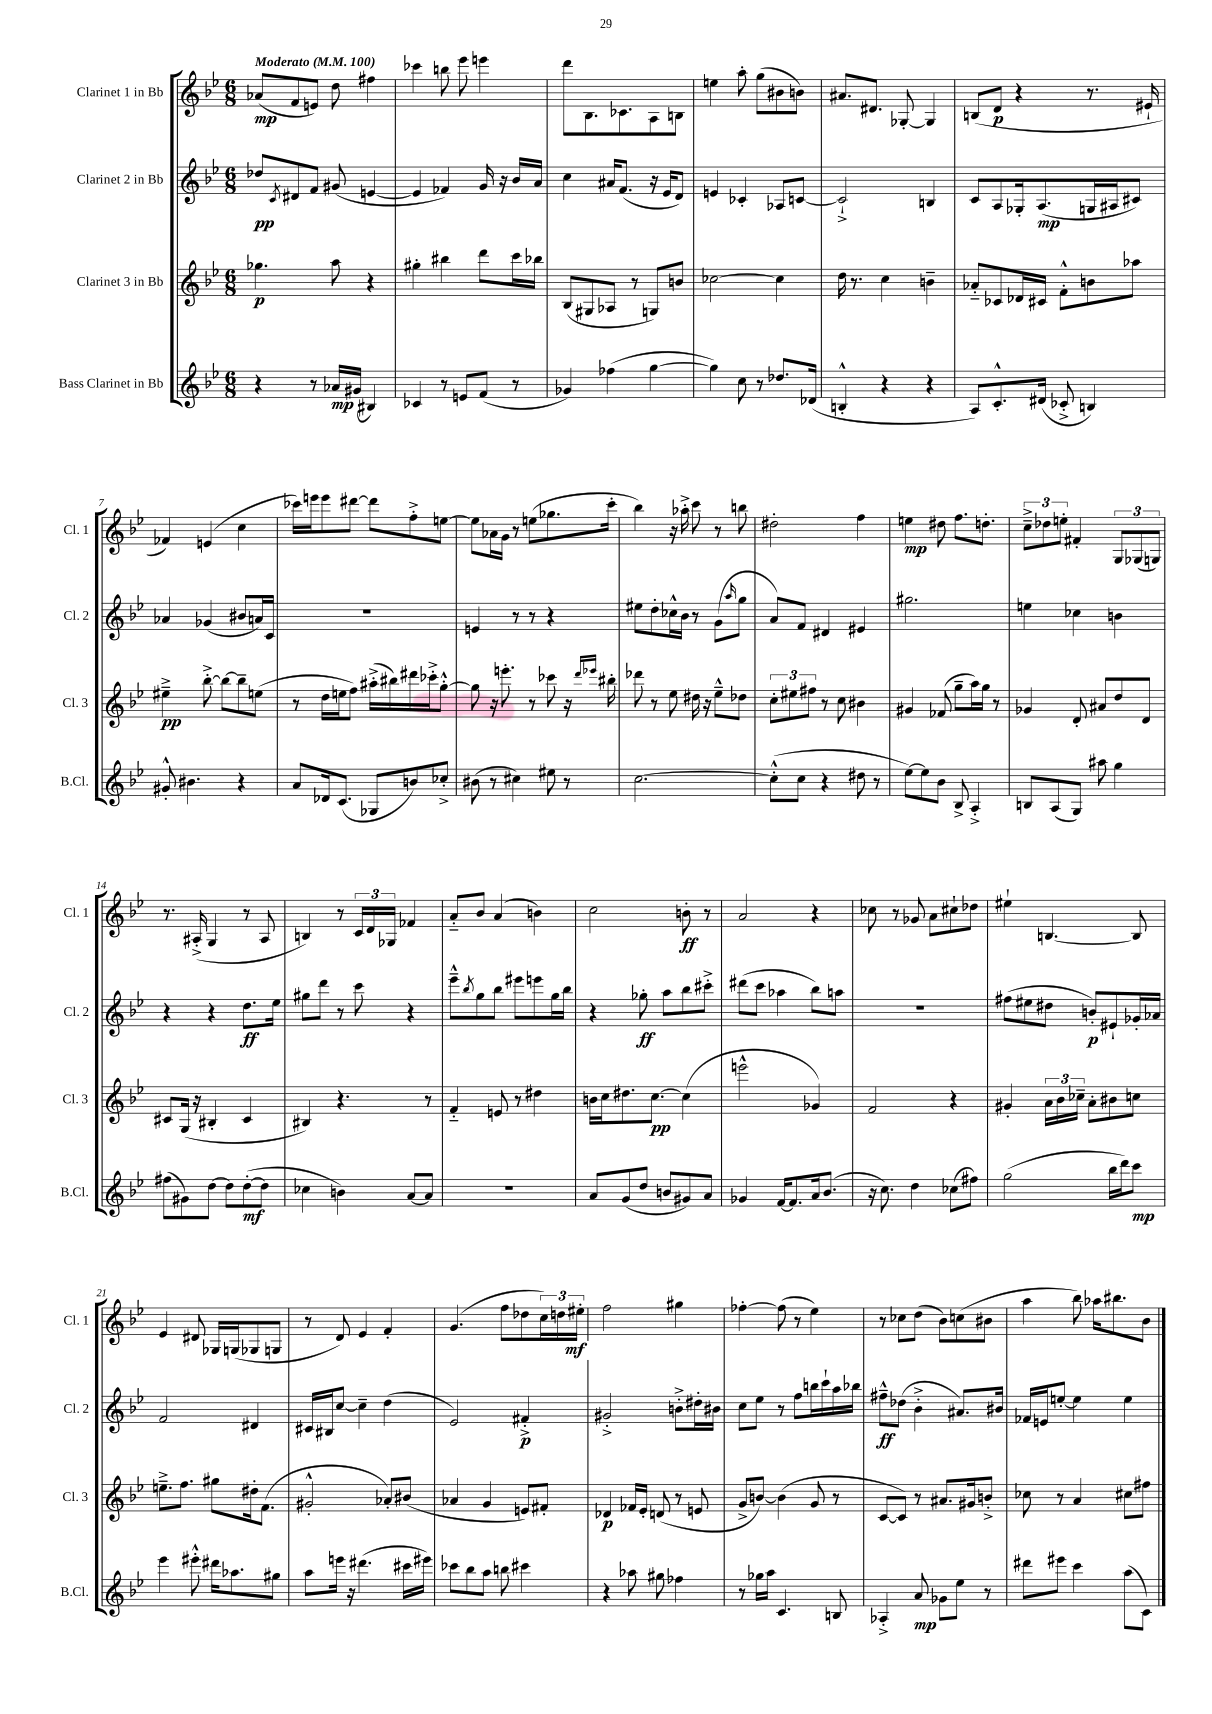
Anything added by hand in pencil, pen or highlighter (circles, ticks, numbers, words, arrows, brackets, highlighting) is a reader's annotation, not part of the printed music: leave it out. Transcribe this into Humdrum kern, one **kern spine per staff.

**kern	**dynam	**kern	**dynam	**kern	**dynam	**kern	**dynam
*part4	*part4	*part3	*part3	*part2	*part2	*part1	*part1
*staff4	*staff4	*staff3	*staff3	*staff2	*staff2	*staff1	*staff1
*I"Bass Clarinet in Bb	*	*I"Clarinet 3 in Bb	*	*I"Clarinet 2 in Bb	*	*I"Clarinet 1 in Bb	*
*I'B.Cl.	*	*I'Cl. 3	*	*I'Cl. 2	*	*I'Cl. 1	*
*clefG2	*	*clefG2	*	*clefG2	*	*clefG2	*
*k[b-e-]	*	*k[b-e-]	*	*k[b-e-]	*	*k[b-e-]	*
*M6/8	*	*M6/8	*	*M6/8	*	*M6/8	*
*MM100	*	*MM100	*	*MM100	*	*MM100	*
=1	=1	=1	=1	=1	=1	=1	=1
!	!	!	!	!	!	!LO:TX:a:B:t=Moderato	!
4r	.	4.gg-X\	p	8dd-X/L	pp	(8a-X/L	mp
.	.	.	.	8qc/	.	.	.
.	.	.	.	8d#X/	.	8f/	.
8r	.	.	.	8f/J	.	8en/J)	.
16a-X/LL	mp	8aa\	.	(8g#X/	.	8dd\	.
(16g#X/JJ	.	.	.	.	.	.	.
4B#X/)	.	4r	.	[4en/	.	4ff#X\	.
=2	=2	=2	=2	=2	=2	=2	=2
4c-X/	.	4gg#X'\	.	4e/]	.	4ccc-X\	.
8r	.	4bb#X\	.	4f-X/)	.	8bbn\	.
8en/L	.	.	.	.	.	8eee-\	.
(8f/J	.	8ddd\L	.	16g/	.	4eeen\	.
.	.	.	.	16r	.	.	.
8r	.	16ccc\L	.	16b-/LL	.	.	.
.	.	16bb-X\JJ	.	16a/JJ	.	.	.
=3	=3	=3	=3	=3	=3	=3	=3
4g-X/)	.	(8B-/L	.	4cc\	.	8ddd\L	.
.	.	8G#X/	.	.	.	8.B-\	.
(4ff-X\	.	8A-X/J	.	16a#X/KL	.	.	.
.	.	.	.	(8.f/J	.	8.c-X\	.
.	.	8r	.	.	.	.	.
[4gg\	.	8Gn/L)	.	16r	.	8A\	.
.	.	.	.	16e-/KL	.	.	.
.	.	8bn/J	.	8d/J)	.	8Bn\J	.
=4	=4	=4	=4	=4	=4	=4	=4
4gg\])	.	[2cc-X\	.	4en/	.	4een\	.
8cc\	.	.	.	4c-X'/	.	8aa'\	.
8r	.	.	.	.	.	(8gg\L	.
8.dd-X/L	.	4cc-\]	.	8A-X/L	.	8b#X\	.
.	.	.	.	[8cn/J	.	8bn\J)	.
(16d-X/Jk	.	.	.	.	.	.	.
=5	=5	=5	=5	=5	=5	=5	=5
4Bn'^^/	.	16dd\	.	2c`^/]	.	8.a#X/L	.
.	.	8.r	.	.	.	.	.
.	.	.	.	.	.	8.d#X/J	.
4r	.	4cc\	.	.	.	.	.
.	.	.	.	.	.	[8G-X'/	.
4r	.	4bn~\	.	4Bn/	.	4G-/]	.
=6	=6	=6	=6	=6	=6	=6	=6
8A/L)	.	8a-X/L	.	8c/L	.	(8Bn/L	.
8.c'^^/	.	8c-X/	.	8A/	.	8d/J	p
.	.	16d-X/L	.	16G-X'/k	.	4r	.
(16d#X/Jk	.	16c#X/JJ	.	(8.A/	mp	.	.
8c-X'^/	.	8f'^^\L	.	.	.	.	.
4Bn/)	.	8bn\	.	16Gn/L	.	8.r	.
.	.	.	.	16A#X/J	.	.	.
.	.	8aa-X\J	.	8c#X/J)	.	.	.
.	.	.	.	.	.	16e#X`/	.
!!LO:LB:g=z
=7	=7	=7	=7	=7	=7	=7	=7
8g#X'^^/	.	4ee#X~^\	pp	4a-X/	.	4f-X/)	.
4.b#X\	.	.	.	.	.	.	.
.	.	[8bb-'^\	.	(4g-X/	.	(4en/	.
.	.	8bb-\L_	.	.	.	.	.
4r	.	8bb-~\]	.	8b#X/L	.	4cc\	.
.	.	(8een\J	.	16an/L)	.	.	.
.	.	.	.	16c/JJ	.	.	.
=8	=8	=8	=8	=8	=8	=8	=8
8a/L	.	8r	.	2.r	.	16ccc-X\LL)	.
.	.	.	.	.	.	16eeen\J	.
16d-X/k	.	16dd\LL	.	.	.	8eee\	.
(8.c/J	.	16een\J	.	.	.	.	.
.	.	8ff\J)	.	.	.	[8ddd#X\J	.
8G-X/L	.	(16aa#X'^\LL	.	.	.	8ddd#\L]	.
.	.	16bb#X\)	.	.	.	.	.
8bn/)	.	16ddd#X\	.	.	.	8ff'^\	.
.	.	16ccc-X'^\J	.	.	.	.	.
8cc-X'^/J	.	[8gg'^^\J	.	.	.	[8een\J	.
=9	=9	=9	=9	=9	=9	=9	=9
(8b#X\	.	8gg\]	.	4en/	.	8ee\L]	.
8r	.	16r	.	.	.	16a-X\L	.
.	.	8.eeen'\	.	.	.	16g\JJ	.
4cc#X\)	.	.	.	8r	.	8r	.
.	.	8r	.	8r	.	(8een\L	.
8ee#X\	.	8ccc-X\	.	4r	.	8.gg-X\	.
8r	.	16r	.	.	.	.	.
.	.	16qqddd/LL	.	.	.	.	.
.	.	16qqeee-X/JJ	.	.	.	.	.
.	.	16bb#X'\	.	.	.	16ccc'\Jk	.
=10	=10	=10	=10	=10	=10	=10	=10
[2.cc\	.	8ddd-X\	.	8ee#X\L	.	4bb-\)	.
.	.	8r	.	8dd'\	.	.	.
.	.	8ee-\	.	16cc-X^^\L	.	16r	.
.	.	.	.	16b-\JJ	.	16aa-X'^\	.
.	.	16dd#X\	.	8r	.	8ccc\	.
.	.	16r	.	.	.	.	.
.	.	8ee-~^^\L	.	(8g\L	.	8r	.
.	.	.	.	16qqaa/	.	.	.
.	.	8dd-X\J	.	8gg\J	.	8bbn\	.
=11	=11	=11	=11	=11	=11	=11	=11
(8cc'^^\L]	.	12cc'\L	.	8a/L)	.	2dd#X'\	.
.	.	12ee#X\	.	.	.	.	.
8cc\J	.	.	.	8f/J	.	.	.
.	.	12ff#X\J	.	.	.	.	.
4r	.	8r	.	4d#X/	.	.	.
.	.	8cc\	.	.	.	.	.
8dd#X\	.	4b#X\	.	4e#X/	.	4ff\	.
8r	.	.	.	.	.	.	.
=12	=12	=12	=12	=12	=12	=12	=12
[8ee-\L)	.	4g#X/	.	2.gg#X\	.	4een\	mp
8ee-\]	.	.	.	.	.	.	.
8b-\J	.	(8f-X/	.	.	.	8dd#X\	.
8B-^/	.	8gg~\L	.	.	.	8.ff\L	.
4A'^/	.	16aa\L)	.	.	.	.	.
.	.	16gg\JJ	.	.	.	8.ddn'\J	.
.	.	8r	.	.	.	.	.
=13	=13	=13	=13	=13	=13	=13	=13
8Bn/L	.	4g-X/	.	4een\	.	12cc~^\L	.
.	.	.	.	.	.	12dd-X\	.
(8A/	.	.	.	.	.	.	.
.	.	.	.	.	.	12een'\J	.
8G/J)	.	8d'/	.	4cc-X\	.	4f#X'/	.
8aa#X\	.	8a#X/L	.	.	.	.	.
4gg\	.	8dd/	.	4bn\	.	12G/L	.
.	.	.	.	.	.	(12G-X/	.
.	.	8d/J	.	.	.	.	.
.	.	.	.	.	.	12Gn/J)	.
!!LO:LB:g=z
=14	=14	=14	=14	=14	=14	=14	=14
(8ff#X\L	.	8c#X/L	.	4r	.	8.r	.
8g#X\)	.	(16G/Jk	.	.	.	.	.
.	.	16r	.	.	.	(16A#X'^/	.
[8dd\J	.	4B#X'/	.	4r	.	4G/	.
8dd\L]	.	.	.	.	.	.	.
([8dd'\	mf	4c#/	.	8.dd\L	ff	8r	.
8dd\J]	.	.	.	.	.	8A#/	.
.	.	.	.	16ee-\Jk	.	.	.
=15	=15	=15	=15	=15	=15	=15	=15
4cc-X\	.	4B#X/)	.	8gg#X\L	.	4Bn/)	.
.	.	.	.	8ddd\J	.	.	.
4bn\)	.	4.r	.	8r	.	8r	.
.	.	.	.	8ccc\	.	24c/LL	.
.	.	.	.	.	.	24d/	.
.	.	.	.	.	.	24G-X/JJ	.
[8a/L	.	.	.	4r	.	4f-X/	.
8a/J]	.	8r	.	.	.	.	.
=16	=16	=16	=16	=16	=16	=16	=16
2.r	.	4f/	.	8eee-~^^\L	.	8a/L	.
.	.	.	.	8qbb-/	.	.	.
.	.	.	.	8gg\	.	8b-/J	.
.	.	8en/	.	8bb-\J	.	(4a/	.
.	.	8r	.	8eee#X\L	.	.	.
.	.	4dd#X\	.	8eeen\	.	4bn\)	.
.	.	.	.	16gg\L	.	.	.
.	.	.	.	16bb-\JJ	.	.	.
=17	=17	=17	=17	=17	=17	=17	=17
8a/L	.	16bn\LL	.	4r	.	2cc\	.
.	.	16cc\J	.	.	.	.	.
(8g/	.	8.dd#X\	.	.	.	.	.
8dd/J	.	.	.	8gg-X'\	ff	.	.
.	.	[8.cc\J	pp	.	.	.	.
8bn/L	.	.	.	8aa\L	.	.	.
8g#X/)	.	(4cc\]	.	8bb-\	.	8bn'\	ff
8a/J	.	.	.	8ccc#X'^\J	.	8r	.
=18	=18	=18	=18	=18	=18	=18	=18
4g-X/	.	2eeen^^\	.	(8ddd#X\L	.	2a/	.
.	.	.	.	8ccc\J	.	.	.
[16f/KL	.	.	.	4aa-X\	.	.	.
8.f/]	.	.	.	.	.	.	.
16a/k	.	4g-X/)	.	8bb-\L)	.	4r	.
(8.b-/J	.	.	.	.	.	.	.
.	.	.	.	8aan\J	.	.	.
=19	=19	=19	=19	=19	=19	=19	=19
16r	.	2f/	.	2.r	.	8cc-X\	.
8.cc\)	.	.	.	.	.	.	.
.	.	.	.	.	.	8r	.
4dd\	.	.	.	.	.	8g-X/	.
.	.	.	.	.	.	8a\L	.
(8cc-X\L	.	4r	.	.	.	8cc#X`\	.
8ff#X\J)	.	.	.	.	.	8dd-X\J	.
=20	=20	=20	=20	=20	=20	=20	=20
(2gg\	.	4g#X'/	.	(8ff#X\L	.	4ee#X`\	.
.	.	.	.	8ee#X\	.	.	.
.	.	24a\LL	.	8dd#X\J	.	[4.Bn/	.
.	.	24b-\	.	.	.	.	.
.	.	24cc-X~\JJ	.	.	.	.	.
.	.	8a'\L	.	8bn'/L)	p	.	.
16bb-\LL	.	8b#X\	.	8e#X`/	.	.	.
16ddd\J)	.	.	.	.	.	.	.
8ccc\J	mp	8ccn\J	.	16g-X'/L	.	8B/]	.
.	.	.	.	16a-X/JJ	.	.	.
!!LO:LB:g=z
=21	=21	=21	=21	=21	=21	=21	=21
4eee-\	.	8.een~^\L	.	2f/	.	4e-/	.
.	.	8.ff\J	.	.	.	.	.
8eee#X'^^\	.	.	.	.	.	8d#X/	.
16ddd#X\KL	.	8gg#X\L	.	.	.	16G-X/LL	.
8.aa-X\	.	.	.	.	.	(16Gn/J	.
.	.	16dd#X'\k	.	4d#X/	.	8G-X/	.
.	.	(8.f\J	.	.	.	.	.
8gg#X\J	.	.	.	.	.	8Gn/J	.
=22	=22	=22	=22	=22	=22	=22	=22
8aa\L	.	2g#X'^^/	.	16c#X/LL	.	8r	.
.	.	.	.	16B#X/J	.	.	.
16eeen\Jk	.	.	.	[8cc/J	.	8d/)	.
16r	.	.	.	.	.	.	.
(4.ddd#X\	.	.	.	4cc~\]	.	4e-/	.
.	.	8a-X'/L)	.	(4dd\	.	4f'/	.
16ccc#X\LL	.	(8b#X/J	.	.	.	.	.
16eee#X\JJ)	.	.	.	.	.	.	.
=23	=23	=23	=23	=23	=23	=23	=23
8ccc-X\L	.	4a-X/	.	2e-/)	.	(4.g/	.
8bb-\	.	.	.	.	.	.	.
8aa\J	.	4g/	.	.	.	.	.
8bbn\	.	.	.	.	.	8ff\L	.
4ccc#X\	.	8en/L)	.	4f#X'^/	p	8dd-X\	.
.	.	8f#X'/J	.	.	.	24cc\L)	.
.	.	.	.	.	.	24ddn\	.
.	.	.	.	.	.	24ee#X'\JJ	mf
=24	=24	=24	=24	=24	=24	=24	=24
4r	.	4d-X/	p	2g#X'^/	.	2ff\	.
8aa-X\	.	16f-X/LL	.	.	.	.	.
.	.	16e-'/JJ	.	.	.	.	.
8gg#X\	.	(8dn/	.	.	.	.	.
4ff-X\	.	8r	.	8bn'^\L	.	4gg#X\	.
.	.	8en/	.	16dd#X'\L	.	.	.
.	.	.	.	16b#X\JJ	.	.	.
=25	=25	=25	=25	=25	=25	=25	=25
8r	.	8g^/L	.	8cc\L	.	[4ff-X'\	.
16gg-X\LL	.	[8bn/J)	.	8ee-\J	.	.	.
16aa\JJ	.	.	.	.	.	.	.
4.c/	.	(4b\]	.	8r	.	(8ff-\]	.
.	.	.	.	8ff\L	.	8r	.
.	.	8g/	.	16bbn\L	.	4ee-\)	.
.	.	.	.	16ccc`\	.	.	.
8Bn/	.	8r	.	16aa\	.	.	.
.	.	.	.	16bb-X\JJ	.	.	.
=26	=26	=26	=26	=26	=26	=26	=26
4A-X'^/	.	[8c/L	.	8ff#X~^^\L	ff	8r	.
.	.	8c/J])	.	(8dd-X\J	.	8cc-X\L	.
8a/	mp	8r	.	4b-'^\	.	(8dd\J	.
8g-X\L	.	8.a#X/L	.	.	.	8b-\L)	.
8ee-\J	.	.	.	8.a#X/L)	.	(8ccn\	.
.	.	16g#X/k	.	.	.	.	.
8r	.	8bn'^/J	.	.	.	8b#X\J	.
.	.	.	.	16b#X/Jk	.	.	.
=27	=27	=27	=27	=27	=27	=27	=27
8ddd#X\L	.	8cc-X\	.	16f-X/LL	.	4aa\	.
.	.	.	.	16en/J	.	.	.
8eee#X\J	.	8r	.	[8een'/J	.	.	.
4ccc\	.	4a/	.	4ee\]	.	8bb-\)	.
.	.	.	.	.	.	16aa-X\KL	.
.	.	.	.	.	.	8.bb#X\	.
(8aa\L	.	8cc#X\L	.	4ee\	.	.	.
8c\J)	.	8ff#X\J	.	.	.	8b-\J	.
==	==	==	==	==	==	==	==
*-	*-	*-	*-	*-	*-	*-	*-
